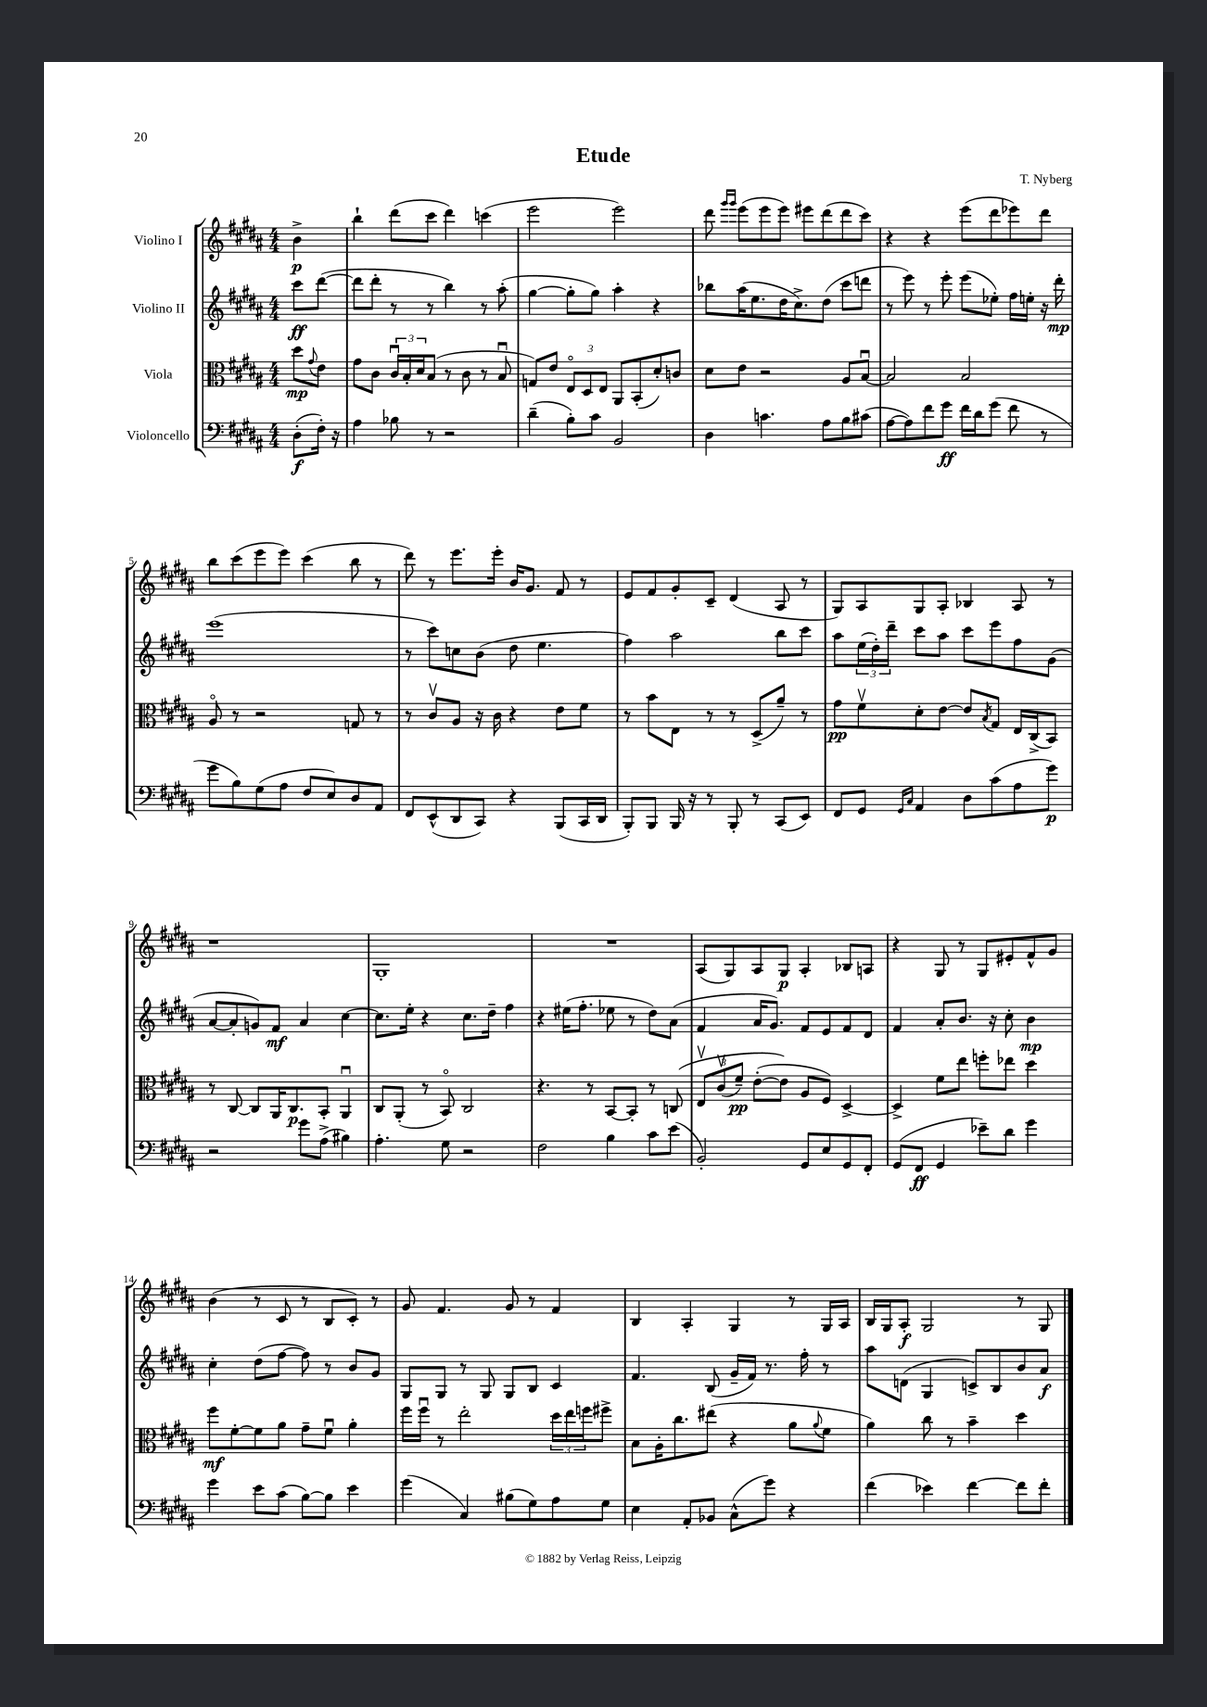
\header { title = "Etude" composer = "T. Nyberg" }
<<
\new StaffGroup <<
\new Staff = "s0" \with { instrumentName = "Violino I" } {
    \clef treble \key b \major \numericTimeSignature \time 4/4 \partial 4
    b'4->\p |
    b''4-! dis'''8( cis'''8 dis'''4) c'''4( |
    e'''2 e'''2) |
    dis'''8 \grace { gis'''16 gis'''16 } e'''8( e'''8 e'''8) eis'''8 dis'''8( dis'''8 cis'''8) |
    r4 r4 e'''8( dis'''8 ees'''8) dis'''8 |
    b''8 cis'''8( e'''8 e'''8) cis'''4( b''8 r8 |
    dis'''8) r8 e'''8. e'''16-. b'16 gis'8. fis'8 r8 |
    e'8 fis'8 gis'8-. cis'8-- dis'4( ais8 r8 |
    gis8) ais8 gis8 ais8-. bes4 ais8 r8 |
    r1 |
    gis1-. |
    R1 |
    ais8( gis8) ais8 gis8\p ais4-. bes8 a8 |
    r4 gis8 r8 gis8 eis'8-. fis'8-^ gis'8 |
    b'4( r8 cis'8 r8 b8 cis'8-.) r8 |
    gis'8 fis'4. gis'8 r8 fis'4 |
    b4 ais4-. gis4 r8 gis16 ais16 |
    b16 gis16 ais8-.\f gis2 r8 gis8 \bar "|." |
}
\new Staff = "s1" \with { instrumentName = "Violino II" } {
    \clef treble \key b \major \numericTimeSignature \time 4/4 \partial 4
    cis'''8\ff dis'''8~( |
    dis'''8 dis'''8-. r8 r8 b''4) r8 ais''8-.( |
    gis''4~ gis''8-. gis''8) ais''4-. r4 |
    bes''8 ais''16( e''8. dis''16 cis''8.->) dis''8( cis'''8 d'''8 |
    r8 e'''8) r8 e'''8-. e'''8( ees''8-.) fis''16 e''16-. r16 dis'''16-.\mp |
    e'''1( |
    r8 cis'''8) c''8 b'8( dis''8 e''4. |
    fis''4) ais''2 b''8 cis'''8 |
    ais''8 \tuplet 3/2 { e''16( dis''16-.) dis'''16-- } cis'''8 ais''8 cis'''8 e'''8 fis''8 gis'8( |
    ais'8~ ais'8-. g'8) fis'8\mf ais'4 cis''4~ |
    cis''8. e''16-. r4 cis''8. dis''16-- fis''4 |
    r4 eis''16( fis''8.-. ees''8 r8 dis''8) ais'8( |
    fis'4 ais'16 gis'8.) fis'8 e'8 fis'8 dis'8 |
    fis'4 ais'8-. b'8. r16 cis''8-. b'4\mp |
    cis''4-. dis''8( fis''8~ fis''8) r8 b'8 gis'8 |
    gis8 gis8 r8 gis8 gis8 b8 cis'4 |
    fis'4. b8( gis'16-- fis'16) r8. fis''16-. r8 |
    ais''8 d'8( gis4 c'8->) b8 b'8 ais'8\f \bar "|." |
}
\new Staff = "s2" \with { instrumentName = "Viola" } {
    \clef alto \key b \major \numericTimeSignature \time 4/4 \partial 4
    dis''8\mp \appoggiatura { gis'8 } e'8 |
    gis'8 cis'8 \tuplet 3/2 { cis'16\downbow b16-. dis'16 } b8( r8 cis'8 r8 b8\downbow |
    g8) e'8 \tuplet 3/2 { e8\flageolet dis8 e8 } ais,8 b,8-.( dis'8-.) c'8 |
    dis'8 e'8 r2 ais8 b8~\downbow |
    b2 b2 |
    ais8\flageolet r8 r2 g8 r8 |
    r8 cis'8\upbow ais8 r16 cis'16 r4 e'8 fis'8 |
    r8 b'8 e8 r8 r8 dis8->( ais'8--) r8 |
    gis'8\pp fis'8\upbow dis'8-. e'8~ e'8 \acciaccatura { b8 } gis8 e16 cis16->( b,8) |
    r8 cis8~ cis8 ais,16 cis8.\p b,8-. ais,4\downbow |
    cis8 ais,8-.( r8 b,8\flageolet) cis2 |
    r4. r8 b,8~ b,8-. r8 c8\( |
    \tuplet 3/2 { e8\upbow cis'8\upbow( fis'8--\pp) } e'8~-.( e'8\) ais8 fis8) dis4~-> |
    dis4-> fis'8 e''8 f''8-. ees''8 dis''4 |
    fis''8\mf fis'8~-. fis'8 ais'8 gis'8-- fis'8\downbow ais'4-. |
    fis''16 fis''16\downbow r8 e''2-. \tuplet 3/2 { dis''16 e''16 f''16 } fis''8-> |
    b8 ais16-. cis''8. eis''8( r4 ais'8 \appoggiatura { ais'8 } fis'8 |
    ais'4) cis''8 r8 b'4-- dis''4 \bar "|." |
}
\new Staff = "s3" \with { instrumentName = "Violoncello" } {
    \clef bass \key b \major \numericTimeSignature \time 4/4 \partial 4
    dis8-.\f( fis16-.) r16 |
    ais4 bes8 r8 r2 |
    dis'4--( b8-.) cis'8 b,2 |
    dis4 c'4. ais8 b8 cis'8( |
    ais8~ ais8) fis'8 gis'8\ff fis'16 dis'16 gis'8( fis'8 r8 |
    gis'8 b8) gis8( ais8 fis8 e8) dis8 ais,8 |
    fis,8 e,8-^( dis,8 cis,8) r4 b,,8( cis,16 dis,16 |
    b,,8-.) b,,8 b,,16 r16 r8 b,,8-. r8 cis,8( e,8) |
    fis,8 gis,8 \grace { gis,16 cis16 } ais,4 dis8 cis'8( ais8 gis'8\p) |
    r2 gis'8 ais8->( bis4) |
    ais4.-. gis8 r2 |
    fis2 b4 cis'8 e'8( |
    b,2-.) gis,8 e8 gis,8 fis,8-. |
    gis,8( fis,8\ff gis,4 ees'8--) dis'8 gis'4 |
    gis'4 e'8 cis'8( b8~) b8 e'4 |
    gis'4( cis4) bis8( gis8) ais8 gis8 |
    e4 ais,8-. bes,8 cis8-^( gis'8) r4 |
    fis'4( ees'4) fis'4~ fis'8 fis'8-. \bar "|." |
}
>>
>>
